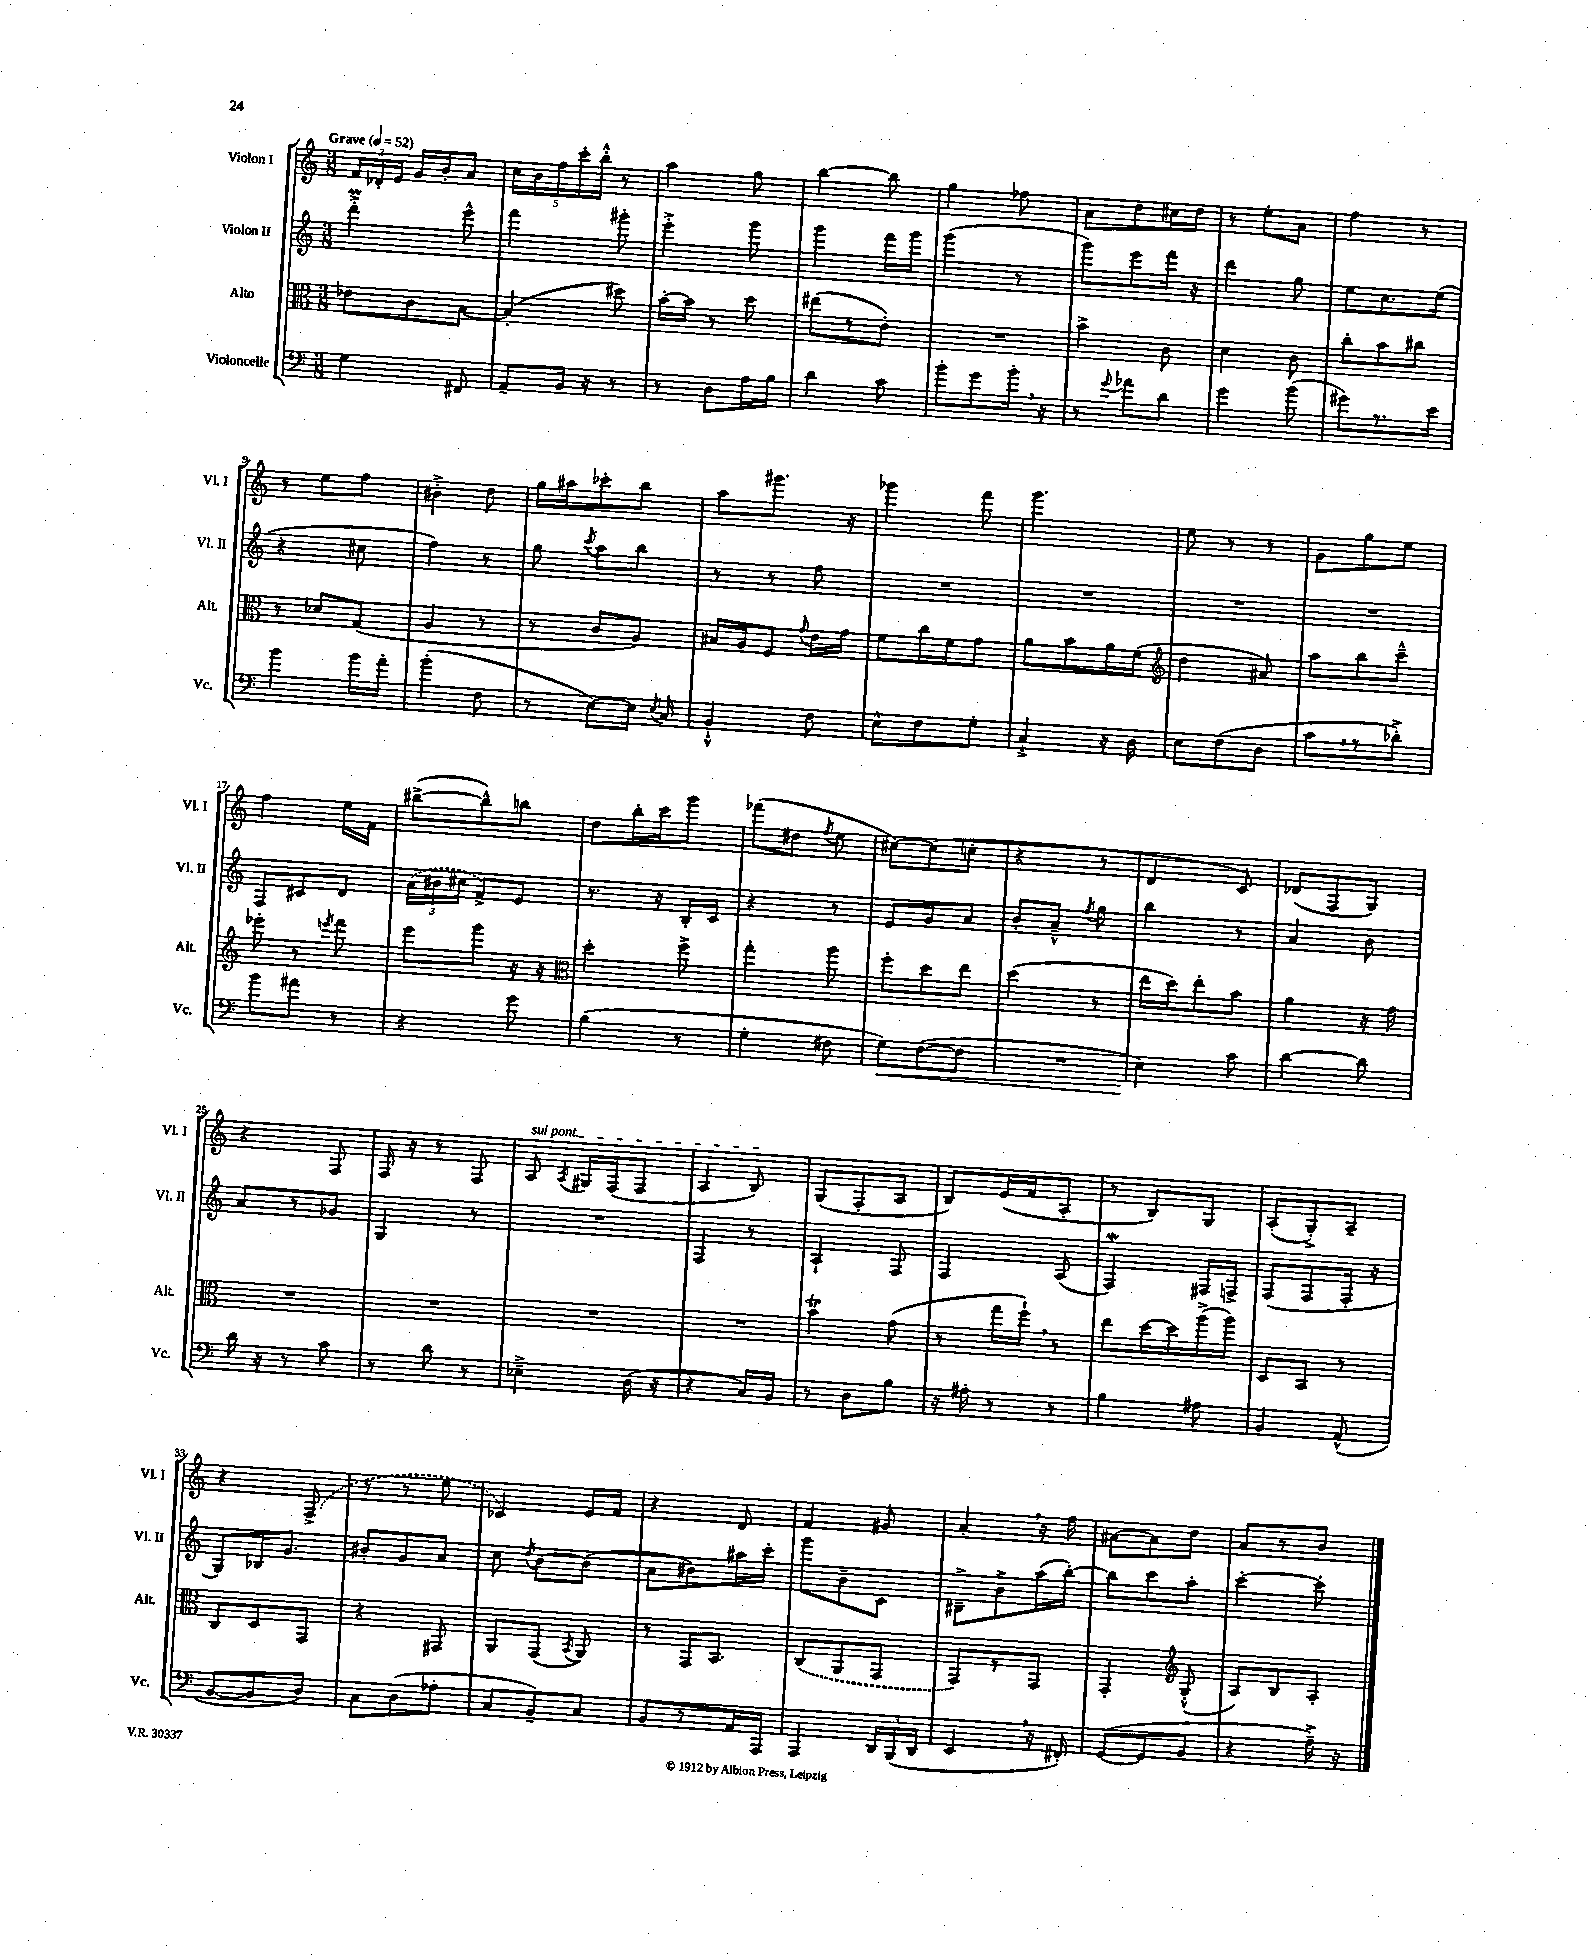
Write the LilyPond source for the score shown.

<<
\new StaffGroup <<
\new Staff = "s0" \with { instrumentName = "Violon I" shortInstrumentName = "Vl. I" } {
    \clef treble \key c \major \numericTimeSignature \time 3/8 \tempo "Grave" 4 = 52
    \autoBeamOff \tuplet 3/2 { f'16[ des'16-. e'16] } g'16[ b'16-. a'8] |
    \tuplet 5/4 { c''16[ b'16 f''16 c'''16-. b''16]-.-^ } r8 |
    a''4 g''8 |
    b''4~ b''8 |
    g''4 fes''8 |
    a'8[ d''8 cis''16 d''16] |
    r8 e''8[-. a'8] |
    f''4 r8 |
    r8 e''8[ f''8] |
    bis'4-.-> d''8 |
    g''16[ ais''16 ces'''8-. b''8] |
    a''8[ gis'''8.] r16 |
    ges'''4 f'''8 |
    g'''4. |
    e''8 r8 r8 |
    g'8[ g''8 e''8] |
    f''4 e''16[ f'16] |
    bis''8[~->( bis''8-^) b''8] |
    d''8[ b''16-. c'''16 g'''8] |
    fes'''8[( dis''8] \acciaccatura { f''8 } e''8 |
    cis''8[~) cis''8( c''8]-. |
    r4 r8 |
    d'4 c'8) |
    des'8[( f8 g8]) |
    r4 f8 |
    f16 r16 r8 f8 |
    \once \override TextSpanner.bound-details.left.text = \markup { \italic "sul pont." } a8\startTextSpan \acciaccatura { a8 } gis16[ f16( f8] |
    a4 b8\stopTextSpan) |
    g8[( f8-. a8] |
    b8[) e'16( f'16 a8]-. |
    r8 b8[) g8] |
    a8[-.( g8-.->) a8]-- |
    r4 \once \slurDashed f8->( |
    r8 r8 e''8 |
    ces'4) e'16[ f'16] |
    r4 d'8 |
    f'4 gis'8 |
    a'4-. \breathe r16 f''16 |
    ais'8[~ ais'8 d''8] |
    a'8[ r8 b'8] \bar "|." |
}
\new Staff = "s1" \with { instrumentName = "Violon II" shortInstrumentName = "Vl. II" } {
    \clef treble \key c \major \numericTimeSignature \time 3/8
    \autoBeamOff d'''4-.->\prall e'''8-^ |
    f'''4 gis'''8-. |
    e'''4-.-> g'''8 |
    g'''4 f'''16[ g'''16] |
    g'''4( r8 |
    g'''8[) e'''8 f'''16] r16 |
    d'''4 g''8 |
    e''8[ c''8. e''16]( |
    r4 cis''8 |
    f''4) r8 |
    g''8 \acciaccatura { c'''8 } a''8[ b''8] |
    r8 r8 f''8 |
    R4. |
    R4. |
    R4. |
    R4. |
    f8[ cis'8 d'8] |
    \tuplet 3/2 { \once \slurDashed a'16[( bis'16 cis''16] } f'8[->) e'8] |
    r8. r16 b16[-. c'16] |
    r4 r8 |
    e'8[ g'8 a'8] |
    b'8[-. a'8]---^ \acciaccatura { f''8 } g''8 |
    b''4 r8 |
    a'4 b'8 |
    a'8[ r8 ges'8] |
    g4 r8 |
    R4. |
    f4 r8 |
    a4-! f8 |
    f4 a8( |
    f4\mordent) fis16[ f16]-> |
    f8[( f8 f16]-. r16 |
    g8[) bes16 g'8.] |
    bis'8[-. g'8 a'8] |
    c''8 \acciaccatura { d''8 } b'8[~ b'8]( |
    a'8[ bis'8) ais''16 c'''16]-. |
    g'''8[ b'8-- c'8] |
    bis8[---> b'8-> a''16( b''16]~-.) |
    b''8[ c'''8 a''8]-. |
    c'''4~-. c'''8-. \bar "|." |
}
\new Staff = "s2" \with { instrumentName = "Alto" shortInstrumentName = "Alt." } {
    \clef alto \key c \major \numericTimeSignature \time 3/8
    \autoBeamOff ees'8[ c'8 b8]~ |
    b4-.( dis''8) |
    b'16[~-. b'16] r8 d''8 |
    eis''8[( r8 e'8]-.) |
    R4. |
    b'4-> c'8 |
    d'4 c'8 |
    c''8[-. b'8 cis''8] |
    r8 des'8[ g8]( |
    a4 r8 |
    r8 c'8[ a8]) |
    bis16[ a16 f8] \appoggiatura { g'8 } e'16[ g'16] |
    f'8[ c''16 f'16 g'8] |
    a'8[ b'8 a'16 f'16]( |
    \clef treble d''4 ais'8) |
    a''8[ b''8 c'''8]---^ |
    ees'''8-. r8 \acciaccatura { e'''8 } f'''8 |
    e'''8[ g'''8] r16 r16 |
    \clef alto d''4-. f''8-> |
    g''4-. a''8 |
    f''8[-. d''8 e''8] |
    d''4( r8 |
    e''16[ d''16) e''8-. b'8] |
    a'4 r16 g'16 |
    R4. |
    R4. |
    R4. |
    R4. |
    b'4\trill g'8( |
    r8 g''16[ f''16]-!) \breathe r8 |
    e''8[ d''16~ d''16 a''16->( a''16]) |
    d8[ b,8] r8 |
    c8[ d8 g,8] |
    r4 gis,8 |
    a,8[ g,8]( \acciaccatura { b,8 } a,8) |
    r8 g,16[ b,8.] |
    \once \slurDashed c8[( a,8 g,8] |
    g,8[) r8 g,8] |
    g,4-. \clef treble g8-.-^( |
    a8[) b8 a8]-. \bar "|." |
}
\new Staff = "s3" \with { instrumentName = "Violoncelle" shortInstrumentName = "Vc." } {
    \clef bass \key c \major \numericTimeSignature \time 3/8
    \autoBeamOff g4 fis,8 |
    a,8[-- b,16] r16 r8 |
    r8 d8[ a16 b16] |
    d'4 c'8 |
    b'8[-. g'8 b'16]-. \breathe r16 |
    r8 \appoggiatura { g'8 } aes'8[ d'8] |
    g'4 b'8( |
    gis'8[) r8. e'16] |
    b'4 b'16[ a'16]-. |
    b'4-.( f8 |
    r8 e8[~) e16] \acciaccatura { e8 } c16 |
    b,4-!-^ f8 |
    e8[-^ f8 g8]-. |
    c4-!-> r16 d16 |
    e8[ f8( d8] |
    c'8[ \breathe r8 des'8]-.->) |
    b'8[ ais'8] r8 |
    r4 g'8 |
    b4( r8 |
    g4-. fis8 |
    g8[\<) f8~( f8] |
    R4. |
    e4\!) c'8 |
    d'4~ d'8 |
    d'16 r16 r8 c'8 |
    r8 d'8 r8 |
    ees4---> d16( r16 |
    r4 c16[) b,16] |
    r8 d8[ b8] |
    r16 ais16-. r8 r8 |
    b4 ais8 |
    b,4 a,8-^( |
    b,8[~ b,8 d8]) |
    c8[ d8( aes8]-. |
    c8[ b,8--) c8] |
    b,8[ r8 a,16 a,,16] |
    a,,4 \tuplet 3/2 { d,16[ b,,16( d,16] } |
    e,4 \breathe r16 fis,16-.) |
    g,8[~( g,8 b,8] |
    r4 a16--->) r16 \bar "|." |
}
>>
>>
